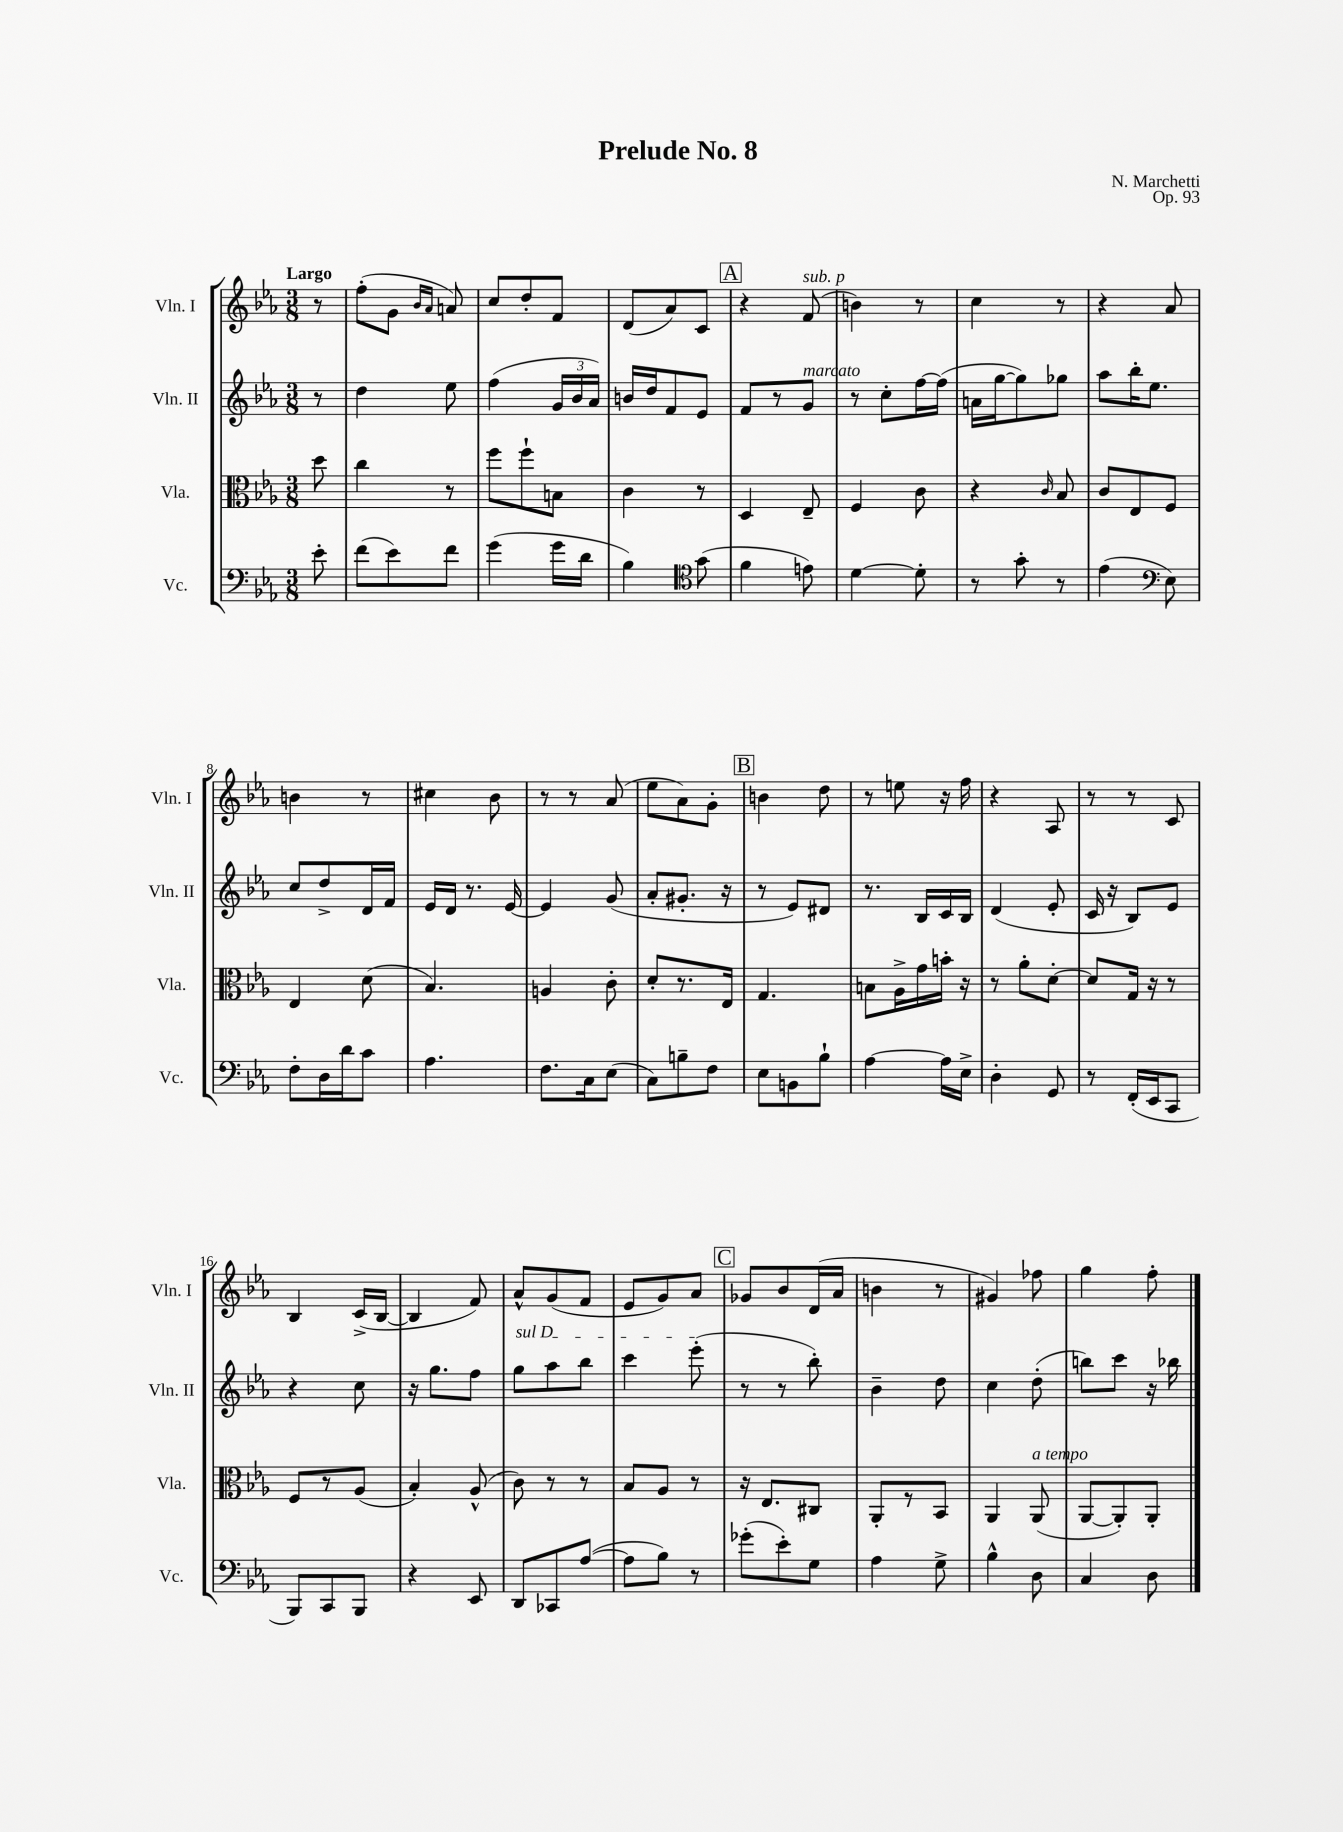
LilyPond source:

\header { title = "Prelude No. 8" composer = "N. Marchetti" opus = "Op. 93" }
<<
\new StaffGroup <<
\new Staff = "s0" \with { instrumentName = "Vln. I" shortInstrumentName = "Vln. I" } {
    \clef treble \key ees \major \numericTimeSignature \time 3/8 \partial 8 \tempo "Largo"
    \autoBeamOff r8 |
    f''8[-.( g'8] \grace { bes'16[ aes'16] } a'8) |
    c''8[ d''8-. f'8] |
    d'8[( aes'8) c'8] |
    \mark \markup { \box "A" } r4 f'8^\markup { \italic "sub. p" }( |
    b'4) r8 |
    c''4 r8 |
    r4 aes'8 |
    b'4 r8 |
    cis''4 bes'8 |
    r8 r8 aes'8( |
    ees''8[ aes'8) g'8]-. |
    \mark \markup { \box "B" } b'4 d''8 |
    r8 e''8 r16 f''16 |
    r4 aes8 |
    r8 r8 c'8 |
    bes4 c'16[->( bes16]~ |
    bes4 f'8) |
    aes'8[-^ g'8( f'8] |
    ees'8[ g'8) aes'8] |
    \mark \markup { \box "C" } ges'8[ bes'8 d'16( aes'16] |
    b'4 r8 |
    gis'4) fes''8 |
    g''4 f''8-. \bar "|." |
}
\new Staff = "s1" \with { instrumentName = "Vln. II" shortInstrumentName = "Vln. II" } {
    \clef treble \key ees \major \numericTimeSignature \time 3/8 \partial 8
    \autoBeamOff r8 |
    d''4 ees''8 |
    f''4( \tuplet 3/2 { g'16[ bes'16 aes'16]) } |
    b'16[ d''16 f'8 ees'8] |
    \mark \markup { \box "A" } f'8[ r8 g'8]^\markup { \italic "marcato" } |
    r8 c''8[-. f''16~ f''16]( |
    a'16[ g''16~ g''8) ges''8] |
    aes''8[ bes''16-. ees''8.] |
    c''8[ d''8-> d'16 f'16] |
    ees'16[ d'16] r8. ees'16~ |
    ees'4 g'8( |
    aes'8[-. gis'8.]-. r16 |
    \mark \markup { \box "B" } r8 ees'8[) dis'8] |
    r8. bes16[ c'16 bes16] |
    d'4( ees'8-. |
    c'16 r16 bes8[) ees'8] |
    r4 c''8 |
    r16 g''8.[ f''8] |
    \once \override TextSpanner.bound-details.left.text = \markup { \italic "sul D" } g''8[\startTextSpan aes''8 bes''8] |
    c'''4 ees'''8-.\stopTextSpan( |
    \mark \markup { \box "C" } r8 r8 bes''8-.) |
    bes'4-- d''8 |
    c''4 d''8-.( |
    b''8[) c'''8] r16 bes''16 \bar "|." |
}
\new Staff = "s2" \with { instrumentName = "Vla." shortInstrumentName = "Vla." } {
    \clef alto \key ees \major \numericTimeSignature \time 3/8 \partial 8
    \autoBeamOff d''8 |
    c''4 r8 |
    f''8[ f''8-! b8] |
    c'4 r8 |
    \mark \markup { \box "A" } d4 ees8-- |
    f4 c'8 |
    r4 \grace { c'16 } bes8 |
    c'8[ ees8 f8] |
    ees4 d'8( |
    bes4.) |
    a4 c'8-. |
    d'8[-. r8. ees16] |
    \mark \markup { \box "B" } g4. |
    b8[ aes16-> g'16 b'16]-. r16 |
    r8 aes'8[-. d'8]~-. |
    d'8[ g16] r16 r8 |
    f8[ r8 aes8]( |
    bes4-.) aes8-^( |
    c'8) r8 r8 |
    bes8[ aes8] r8 |
    \mark \markup { \box "C" } r16 ees8.[ cis8] |
    aes,8[-. r8 bes,8] |
    aes,4 aes,8^\markup { \italic "a tempo" }( |
    aes,8[~ aes,8-.) aes,8]-. \bar "|." |
}
\new Staff = "s3" \with { instrumentName = "Vc." shortInstrumentName = "Vc." } {
    \clef bass \key ees \major \numericTimeSignature \time 3/8 \partial 8
    \autoBeamOff ees'8-. |
    f'8[( ees'8) f'8] |
    g'4( g'16[ d'16] |
    bes4) \clef tenor g'8( |
    \mark \markup { \box "A" } f'4 e'8) |
    d'4~ d'8-. |
    r8 g'8-. r8 |
    ees'4( \clef bass ees8) |
    f8[-. d16 d'16 c'8] |
    aes4. |
    f8.[ c16 ees8]( |
    c8[) b8-- f8] |
    \mark \markup { \box "B" } ees8[ b,8 bes8]-! |
    aes4~ aes16[ ees16]-> |
    d4-. g,8 |
    r8 f,16[-.( ees,16 c,8] |
    bes,,8[) c,8 bes,,8] |
    r4 ees,8 |
    d,8[ ces,8 aes8]~( |
    aes8[ bes8]) r8 |
    \mark \markup { \box "C" } ges'8[-.( ees'8-.) g8] |
    aes4 g8-> |
    bes4-^ d8 |
    c4 d8 \bar "|." |
}
>>
>>
